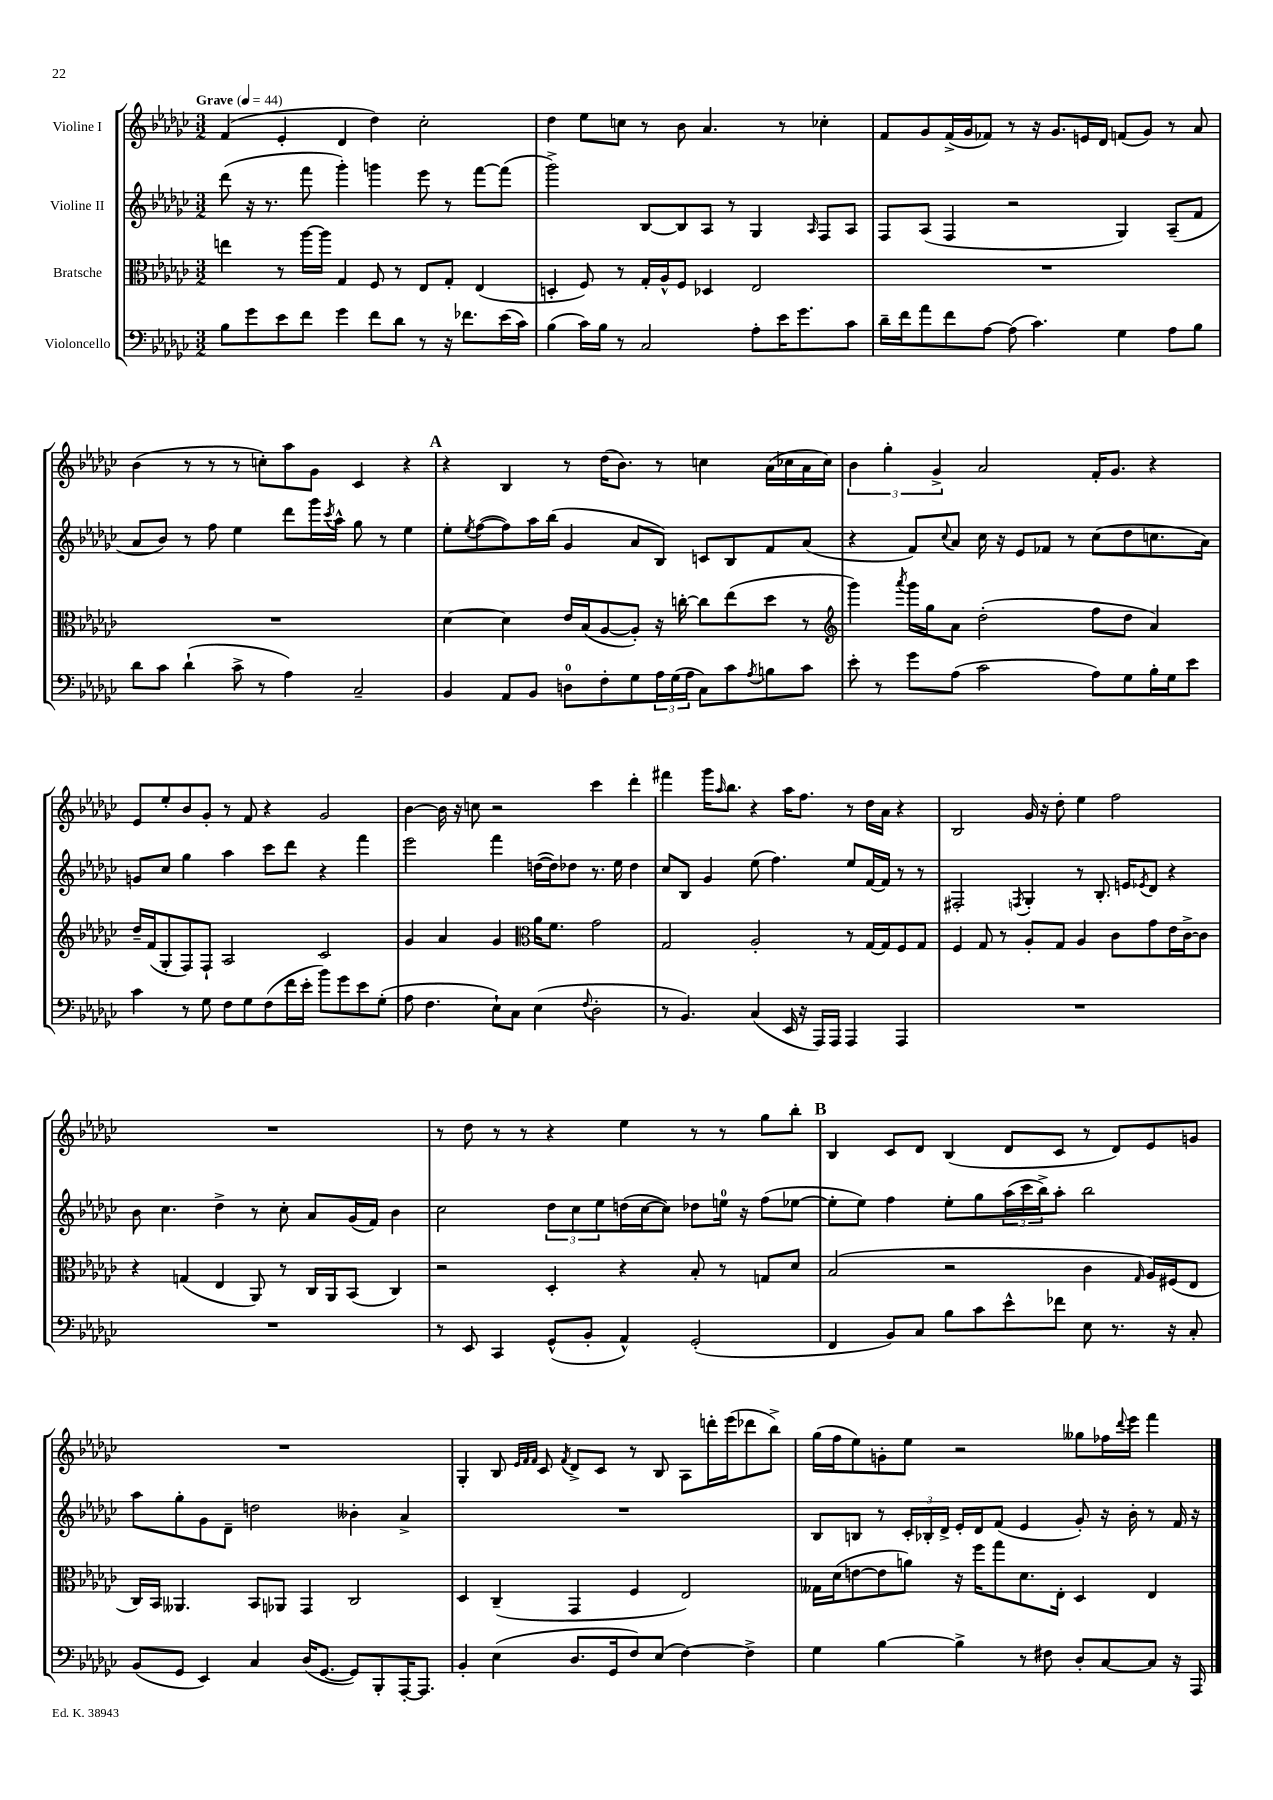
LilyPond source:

<<
\new StaffGroup <<
\new Staff = "s0" \with { instrumentName = "Violine I" } {
    \clef treble \key ges \major \numericTimeSignature \time 3/2 \tempo "Grave" 4 = 44
    f'4( ees'4-. des'4 des''4) ces''2-. |
    des''4 ees''8 c''8 r8 bes'8 aes'4. r8 ces''4-. |
    f'8 ges'8 f'16->( ges'16 fes'8) r8 r16 ges'8. e'16 des'16 f'8( ges'8) r8 aes'8 |
    bes'4( r8 r8 r8 c''8-.) aes''8 ges'8 ces'4 r4 |
    \mark \markup { \bold "A" } r4 bes4 r8 des''16( bes'8.) r8 c''4 aes'16( ces''16 aes'16 ces''16) |
    \tuplet 3/2 { bes'4 ges''4-. ges'4-> } aes'2 f'16-. ges'8. r4 |
    ees'8 ees''8-. bes'8 ges'8-. r8 f'8 r4 ges'2 |
    bes'4~ bes'16 r16 c''8 r2 ces'''4 des'''4-. |
    fis'''4 ges'''16 \grace { aes''16 } bes''8. r4 aes''16 f''8. r8 des''16 aes'16 r4 |
    bes2 ges'16 r16 des''8-. ees''4 f''2 |
    R1. |
    r8 des''8 r8 r8 r4 ees''4 r8 r8 ges''8 bes''8-. |
    \mark \markup { \bold "B" } bes4 ces'8 des'8 bes4( des'8 ces'8 r8 des'8) ees'8 g'8 |
    R1. |
    ges4-. bes8 \grace { ees'32 f'32 f'32 } ces'8 \acciaccatura { f'8 } des'8-> ces'8 r8 bes8 aes8 d'''16-. ees'''16( des'''8 bes''8->) |
    ges''16( f''16 ees''8) g'8-. ees''8 r2 geses''8 fes''16 \appoggiatura { des'''8 } ees'''16 f'''4 \bar "|." |
}
\new Staff = "s1" \with { instrumentName = "Violine II" } {
    \clef treble \key ges \major \numericTimeSignature \time 3/2
    des'''8( r16 r8. f'''8 ges'''4-.) g'''4 ees'''8 r8 f'''8~ f'''8( |
    ges'''2->) bes8~ bes8 aes8 r8 ges4 \grace { aes16 } f8 aes8 |
    f8 aes8( f4 r2 ges4) aes8--( f'8 |
    aes'8 bes'8) r8 f''8 ees''4 des'''8 ges'''16 \acciaccatura { ces'''8 } aes''16-^ ges''8 r8 ees''4 |
    \mark \markup { \bold "A" } ees''8-. \acciaccatura { ees''8 } f''8~( f''8) aes''16 bes''16( ges'4 aes'8 bes8) c'8 bes8 f'8 aes'8( |
    r4 f'8) \appoggiatura { ces''8 } aes'8 ces''16 r16 ees'8 fes'8 r8 ces''8( des''8 c''8. aes'16) |
    g'8 ces''8 ges''4 aes''4 ces'''8 des'''8 r4 f'''4 |
    ees'''2 f'''4 d''16~( d''16) des''8 r8. ees''16 des''4 |
    ces''8 bes8 ges'4 ees''8( f''4.) ees''8 f'16~ f'16 r8 r8 |
    fis2-. \acciaccatura { f8 } ges4-. r8 bes8.-. e'16 \acciaccatura { ees'8 } des'8 r4 |
    bes'8 ces''4. des''4-> r8 ces''8-. aes'8 ges'16( f'16) bes'4 |
    ces''2 \tuplet 3/2 { des''8 ces''8 ees''8 } d''16( ces''16~ ces''8) des''8 e''16-0 r16 f''8( ees''8~ |
    \mark \markup { \bold "B" } ees''8-. ees''8) f''4 ees''8-. ges''8 \tuplet 3/2 { aes''16( ces'''16 bes''16->) } aes''8-. bes''2 |
    aes''8 ges''8-. ges'8 des'8-- d''2 beses'4-. aes'4-> |
    R1. |
    bes8 b8 r8 \tuplet 3/2 { ces'16-. bes16-. des'16-> } ees'16-. des'16 f'8( ees'4 ges'8-.) r16 bes'16-. r8 f'16 r16 \bar "|." |
}
\new Staff = "s2" \with { instrumentName = "Bratsche" } {
    \clef alto \key ges \major \numericTimeSignature \time 3/2
    e''4 r8 aes''16~ aes''16 ges4 f8 r8 ees8 ges8-. ees4( |
    d4-. f8) r8 ges16-. aes16-^ f8 des4 ees2 |
    R1. |
    R1. |
    \mark \markup { \bold "A" } des'4~ des'4 ees'16 bes16( aes8~ aes8-.) r16 c''16~-. c''8 ees''8( des''8 r8 |
    \clef treble ges'''4) \acciaccatura { aes'''8 } ges'''16 ges''16 aes'8 des''2-.( f''8 des''8 aes'4) |
    des''16-- f'16( ges8-. f8) f8-! aes2 ces'2 |
    ges'4 aes'4 ges'4 \clef alto aes'16 f'8. ges'2 |
    ges2 aes2-. r8 ges16~ ges16 f8 ges8 |
    f4 ges8 r8 aes8-. ges8 aes4 ces'8 ges'8 ees'16 ces'16~-> ces'8 |
    r4 g4( ees4 aes,8) r8 ces16 aes,16 bes,8( ces4) |
    r2 des4-. r4 bes8-. r8 g8 des'8 |
    \mark \markup { \bold "B" } bes2( r2 ces'4 \grace { ges16 } aes16) fis16( ees8 |
    ces16) bes,16 aeses,4. bes,8 aes,8 ges,4 ces2 |
    des4 ces4--( ges,4 f4 ees2) |
    geses16 des'16( e'8~ e'8 a'8) r16 f''16 ges''8 des'8. ees16-. des4 ees4 \bar "|." |
}
\new Staff = "s3" \with { instrumentName = "Violoncello" } {
    \clef bass \key ges \major \numericTimeSignature \time 3/2
    bes8 ges'8 ees'8 f'8 ges'4 f'8 des'8 r8 r16 fes'8. ees'16( ces'16) |
    bes4( ces'16) bes16 r8 ces2 aes8-. ees'16 ges'8. ces'8 |
    des'16-- f'16 aes'8 f'8 aes8~ aes8( ces'4.) ges4 aes8 bes8 |
    des'8 ces'8 des'4-!( ces'8-> r8 aes4) ces2-- |
    \mark \markup { \bold "A" } bes,4 aes,8 bes,8 d8-0 f8-. ges8 \tuplet 3/2 { aes16 ges16( aes16 } ces8) ces'8 \acciaccatura { aes8 } b8 ces'8 |
    ees'8-. r8 ges'8 aes8( ces'2 aes8) ges8 bes16-. ges16 ees'8 |
    ces'4 r8 ges8 f8 ges8 f8( f'16 ees'16-. bes'8) ges'8 ees'8 ges8-.( |
    aes8 f4. ees8-!) ces8 ees4( \appoggiatura { f8 } des2-. |
    r8 bes,4.) ces4( ees,16 r16 aes,,16) aes,,16 aes,,4 aes,,4 |
    R1. |
    R1. |
    r8 ees,8 ces,4 ges,8-^( bes,8-. aes,4-^) ges,2-.( |
    \mark \markup { \bold "B" } f,4 bes,8) ces8 bes8 ces'8 ees'8-^ fes'8 ees8 r8. r16 ces8-. |
    bes,8( ges,8 ees,4) ces4 des16( ges,8.~ ges,8) bes,,8-. aes,,16~-. aes,,8. |
    bes,4-. ees4( des8. ges,16 f8) ees8( f4~) f4-> |
    ges4 bes4~ bes4-> r8 fis8 des8-. ces8~ ces8 r16 aes,,16 \bar "|." |
}
>>
>>
\layout { \context { \Score \remove "Bar_number_engraver" } }
